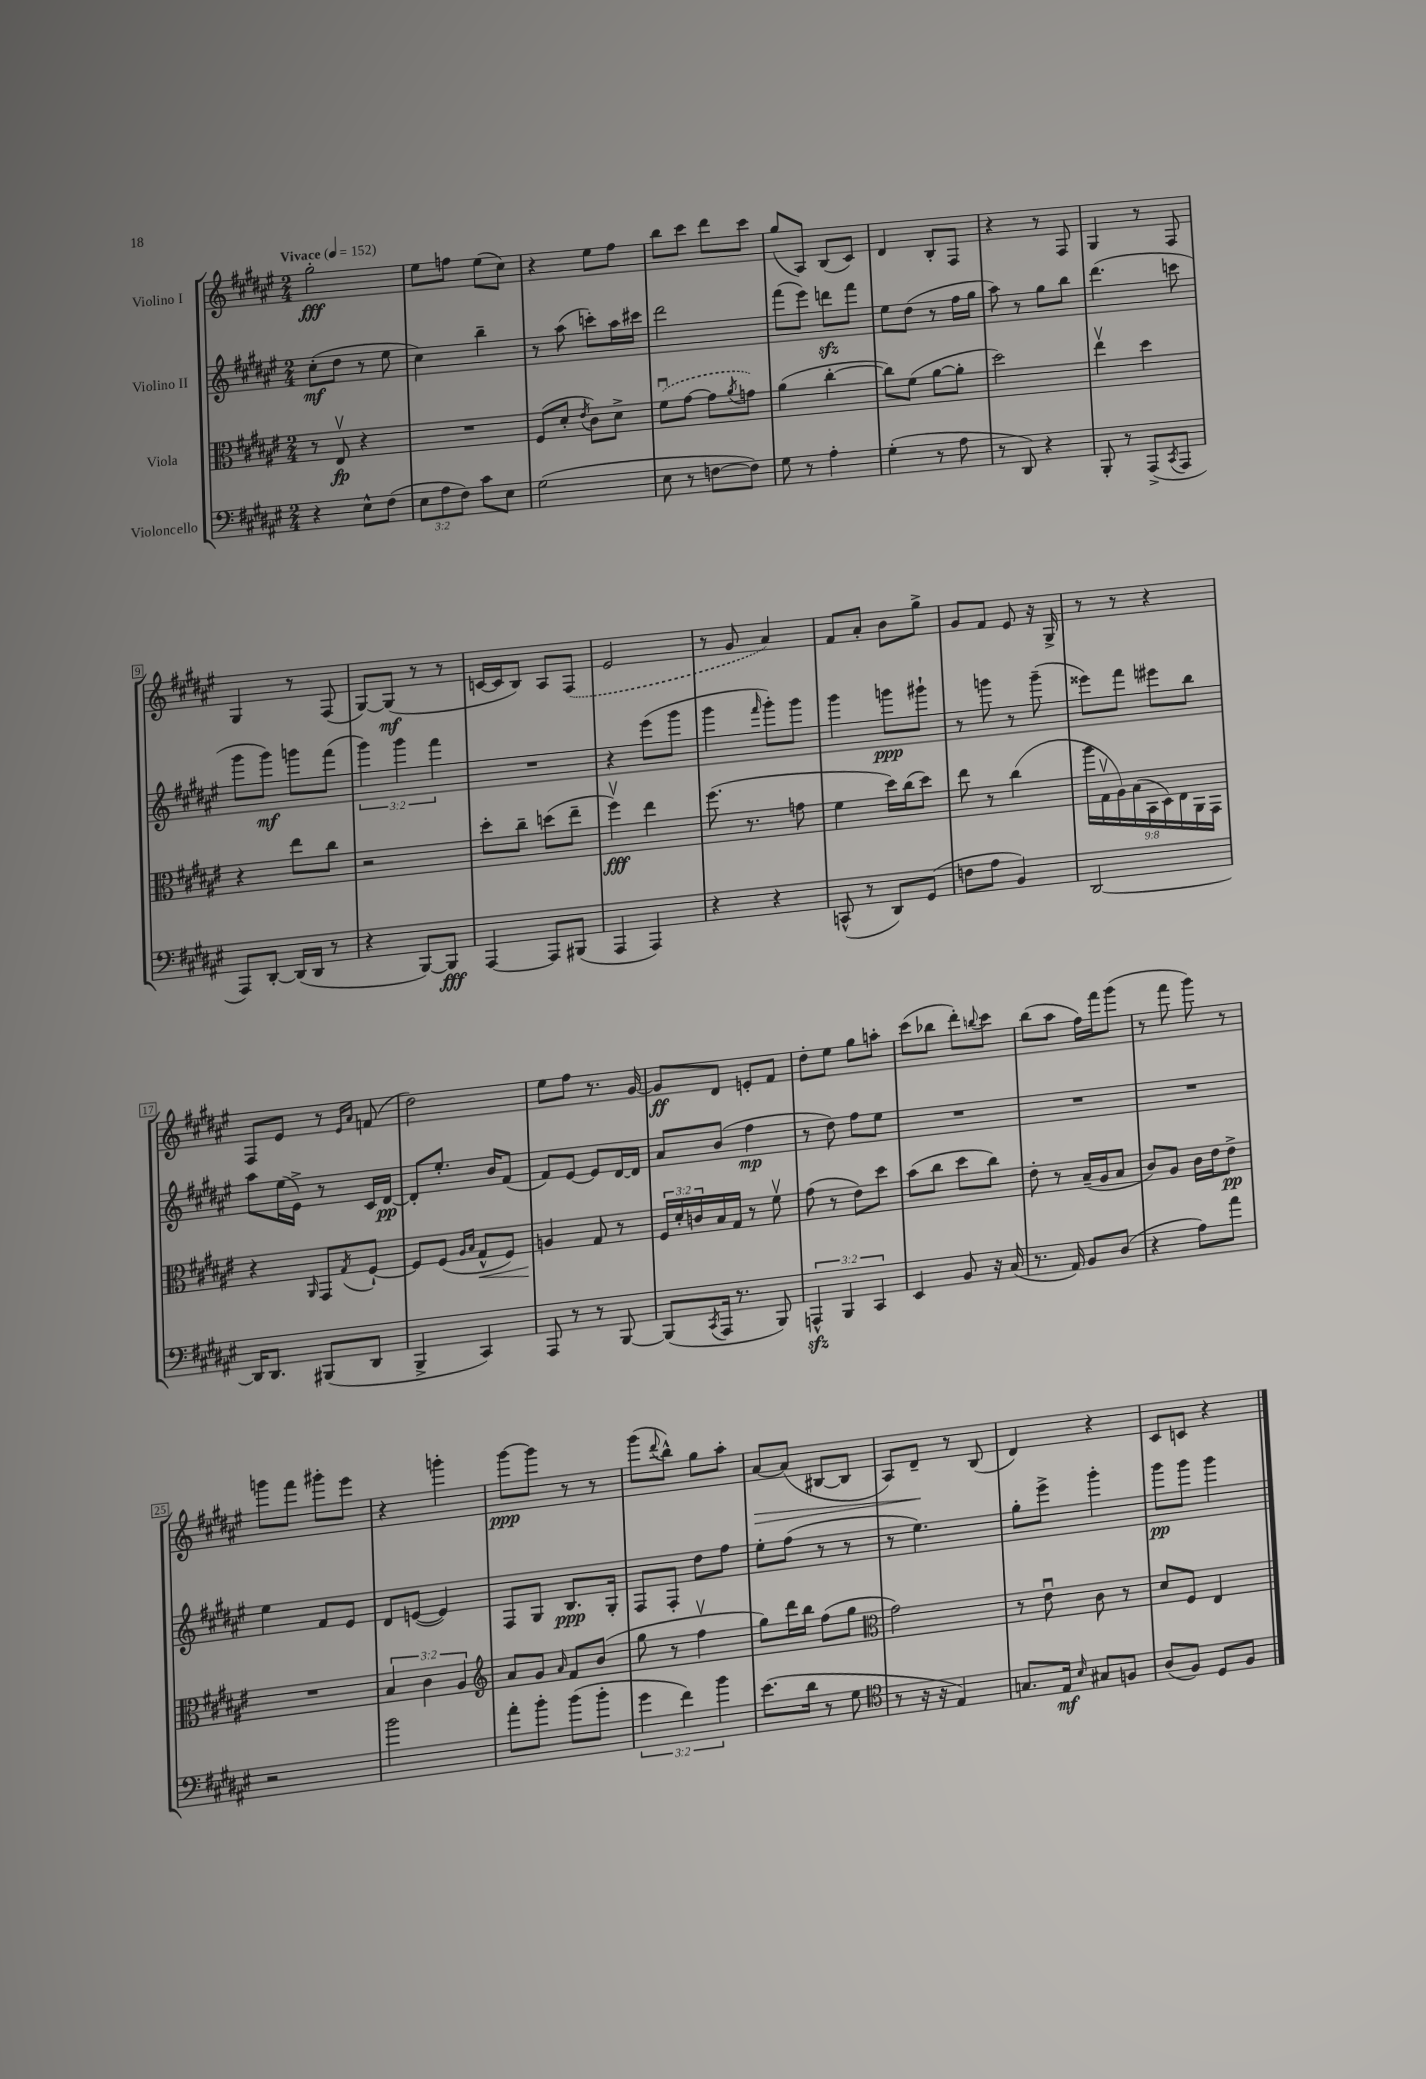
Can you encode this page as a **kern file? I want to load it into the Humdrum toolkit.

**kern	**kern	**kern	**kern
*staff4	*staff3	*staff2	*staff1
*clefF4	*clefC3	*clefG2	*clefG2
*k[f#c#g#d#a#e#]	*k[f#c#g#d#a#e#]	*k[f#c#g#d#a#e#]	*k[f#c#g#d#a#e#]
*M2/4	*M2/4	*M2/4	*M2/4
*MM152	*MM152	*MM152	*MM152
4r	8r	(8cc#'	2gg#'
.	8E#v	8dd#	.
8E#^^	4r	8r	.
(8F#	.	8ee#	.
=	=	=	=
12E#	2r	4cc#)	8ee#
12A#	.	.	.
.	.	.	8ff
12F#)	.	.	.
8c#	.	4bb~	(8ee#
8E#	.	.	8cc#)
=	=	=	=
(2G#	(8F#	8r	4r
.	8d#'	(8aa#	.
.	8qe#	.	.
.	8c#)	8ccc')	8ee#
.	8d#^	16aa#	8ff#
.	.	16ccc#	.
=	=	=	=
8E#	(8f#u	2ddd#	8bb
8r	[8g#	.	8ccc#
[8F	8g#]	.	8ddd#
.	8qa#	.	.
8F])	8g)	.	8ccc#
=	=	=	=
8G#	(4a#	(8fff#	(8gg#
8r	.	8eee#)	8A#)
4A#'	[4cc#'	8ddd	(8B
.	.	8fff#	8c#)
=	=	=	=
(4G#'	8cc#])	8ee#	4d#
.	(8f#	(8dd#	.
8r	[8a#	8r	8B'
8A#	8a#']	16ff#	8F#
.	.	16gg#	.
=	=	=	=
8r	2dd#)	8aa#)	4r
8DD#)	.	8r	.
4r	.	8gg#	8r
.	.	8bb	8F#
=	=	=	=
8BBB'	4ee#v	(4.ddd#	4G#
8r	.	.	.
(8AAA#^	4dd#	.	8r
8qCC#	.	.	.
8AAA#	.	8ccc	8F#
=	=	=	=
8AAA#)	4r	8ggg#	4G#
[8DD#'	.	8ggg#)	.
(16DD#]	8ee#	8ggg	8r
16DD#	.	.	.
8r	8cc#	(8fff#	(8F#
=	=	=	=
4r	2r	6ggg#)	[8G#)
.	.	.	(8G#]
.	.	6ggg#	.
[8BBB)	.	.	8r
.	.	6fff#	.
8BBB]	.	.	8r
=	=	=	=
[4AAA#	8dd#'	2r	[16c
.	.	.	16c]
.	8cc#~	.	8B)
8AAA#]	(8dd	.	8A#
(8BBB#	8ee#~	.	(8F#
=	=	=	=
4AAA#	4ff#v)	4r	2e#
4AAA#)	4ee#	(8eee#	.
.	.	8ggg#	.
=	=	=	=
4r	(8.ff#	4ggg#	8r
.	.	.	8g#
.	8.r	.	.
.	.	16qqfff#	.
4r	.	8ggg#')	4a#)
.	8g	8ggg#	.
=	=	=	=
(8CC^^	4f#	4ggg#	8f#
8r	.	.	8a#'
8DD#)	16dd#)	8ggg	8b
.	(16cc#	.	.
(8GG#	8dd#)	8ggg#`	8gg#^
=	=	=	=
8F	8ee#	8r	8g#
8A#	8r	8ggg	8f#
4BB)	(4cc#	8r	8e#
.	.	(8ggg~	16r
.	.	.	16G#^
=	=	=	=
[2DD#	18aa#	8eee##)	8r
.	18G#v	.	.
.	18A#)	.	.
.	.	8fff#	8r
.	(18B	.	.
.	18BB	.	.
.	.	8eee#	4r
.	18D#)	.	.
.	18E#	.	.
.	.	8bb	.
.	18AA#	.	.
.	18GG#	.	.
=	=	=	=
16DD#]	4r	8aa#	8F#
8.DD#	.	.	.
.	.	(16ee#	8e#
.	.	16e#^)	.
.	16qqAA#	.	.
(8BBB#	8GG#	8r	8r
.	.	.	16qqe#
.	8qG#	.	16qqa#
8DD#	[8F#`	16c#	(8f
.	.	[16d#	.
=	=	=	=
4BBB^	8F#]	8d#']	2dd#)
.	(8F#	8.ee#'	.
.	16qqA#	.	.
.	16qqB	.	.
4CC#)	8G#^^	.	.
.	.	16b	.
.	8F#)	(8f#	.
=	=	=	=
8AAA#	4A	8f#)	8ee#
8r	.	[8e#	8ff#
8r	8G#	8e#]	8.r
[8BBB	8r	[16d#	.
.	.	16d#]	[16g#
=	=	=	=
(8BBB]	24F#	8a#	8g#]
.	24d#'	.	.
.	24c	.	.
8qCC#	.	.	.
16AAA#	16B	(8b	8d#
8.r	16G#	.	.
.	8r	4ff#	8e'
8BBB)	8f#v	.	8f#
=	=	=	=
6AAA^^	(8g#	8r	8dd#'
.	8r	8dd#)	8ee#
6BBB	.	.	.
.	8e#)	8ff#	8gg#
6CC#	.	.	.
.	8dd#	8ee#	8aa'
=	=	=	=
4EE#	(8b	2r	(8ccc#
.	8cc#	.	8bb-
8BB	8dd#	.	8ddd#')
.	.	.	8qqbb
16r	8cc#)	.	8ccc#
(16C#	.	.	.
=	=	=	=
8.r	8e#'	2r	(8bb
.	8r	.	8aa#
16AA#)	.	.	.
8BB	(16B~	.	16ff#)
.	16A#	.	16fff#
(8D#	8B	.	(8ggg#
=	=	=	=
4r	8c#)	2r	8r
.	8A#	.	8fff#
8A#)	16c#	.	8ggg#)
.	16e#	.	.
8a#	8e#^	.	8r
=	=	=	=
2r	2r	4ee#	8ggg
.	.	.	8fff#
.	.	8f#	8ggg#'
.	.	8e#	8eee#
=	=	=	=
2b	6B	8d#	4r
.	.	([8e	.
.	6c#	.	.
.	.	4e])	4ggg'
.	6A#	.	.
=	=	=	=
*	*clefG2	*	*
8a#'	8a#	8F#	[8ggg#
8b'	8g#	8G#	8ggg#]
.	16qqa#	.	.
(8b	8f#	8.B	8r
8b'	(8b	.	8r
.	.	16G#'	.
=	=	=	=
6g#	8gg#	8F#	(8ggg#
.	.	.	8qqddd#
.	8r	8F#'	8bb^^)
6f#)	.	.	.
.	4ff#v	8dd#	8gg#
6b	.	.	.
.	.	8ff#	8aa#'
=	=	=	=
(8.e#	8gg#)	8ee#'	[8a#
.	16ddd#	(8ff#	(8a#]
16d#	16bb	.	.
8r	(8ff#	8r	[8B#
8G#	8gg#	8r	8B#]
=	=	=	=
*clefC4	*clefC3	*	*
8r	2g#)	8r	8A#)
16r	.	4.ee#)	8d#~
16r	.	.	.
4E#)	.	.	8r
.	.	.	(8B
=	=	=	=
8.G	8r	8gg#'	4d#)
.	8e#u	8eee#^	.
16E#	.	.	.
16qqB	.	.	.
8G#	8c#	4ggg#'	4r
8F	8r	.	.
=	=	=	=
(8A#	8d#	8ggg#	8c#
8F#)	8F#	8ggg#	8c
8D#	4E#	4ggg#	4r
8F#	.	.	.
==	==	==	==
*-	*-	*-	*-
